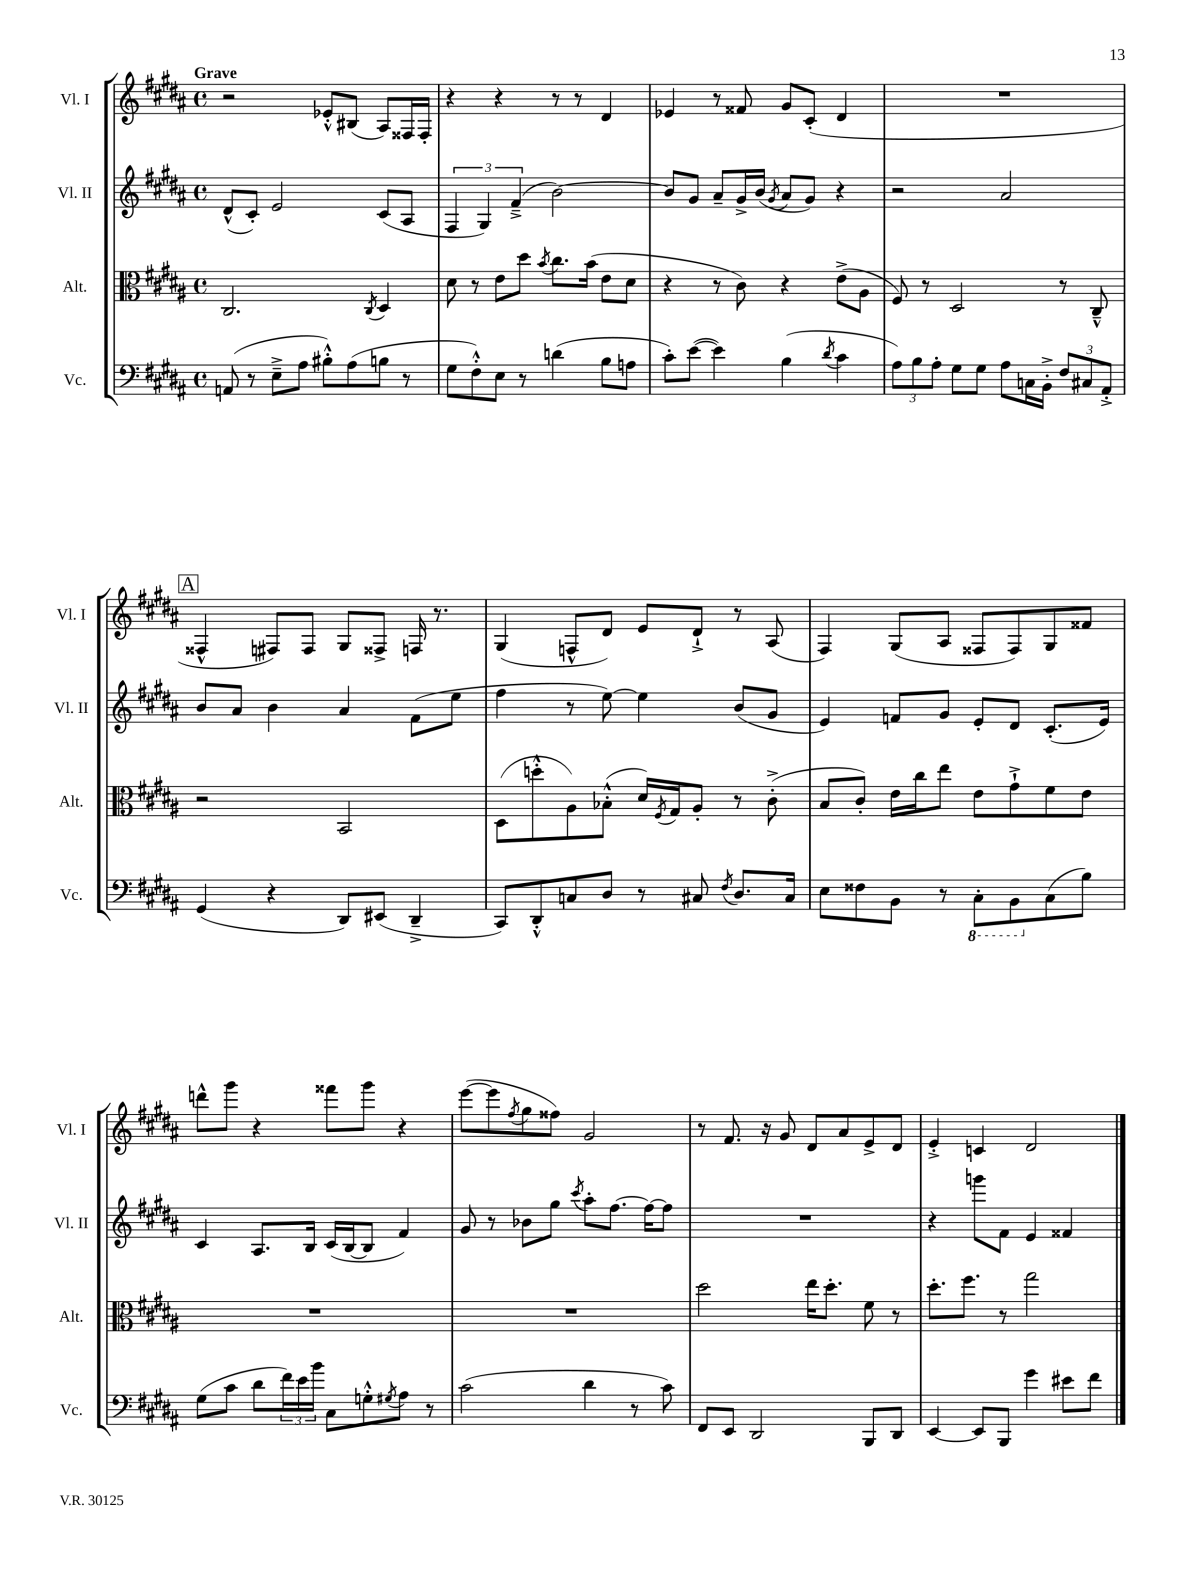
<<
\new StaffGroup <<
\new Staff = "s0" \with { instrumentName = "Vl. I" shortInstrumentName = "Vl. I" } {
    \clef treble \key b \major \defaultTimeSignature \time 4/4 \tempo "Grave"
    r2 ees'8-.-^ bis8( ais8) fisis16 fisis16-. |
    r4 r4 r8 r8 dis'4 |
    ees'4 r8 fisis'8 gis'8 cis'8-.( dis'4 |
    R1 |
    \mark \markup { \box "A" } fisis4-^ fis8) fis8 gis8 fisis8-> f16 r8. |
    gis4( f8-^ dis'8) e'8 dis'8-!-> r8 ais8( |
    fis4) gis8( ais8 fisis8 fisis8) gis8 fisis'8 |
    d'''8-^ gis'''8 r4 fisis'''8 gis'''8 r4 |
    e'''8~( e'''8 \acciaccatura { fis''8 } gis''8 fisis''8) gis'2 |
    r8 fis'8. r16 gis'8 dis'8 ais'8 e'8-> dis'8 |
    e'4-.-> c'4 dis'2 \bar "|." |
}
\new Staff = "s1" \with { instrumentName = "Vl. II" shortInstrumentName = "Vl. II" } {
    \clef treble \key b \major \defaultTimeSignature \time 4/4
    dis'8-^( cis'8-.) e'2 cis'8( ais8 |
    \tuplet 3/2 { fis4 gis4) fis'4--->( } b'2~) |
    b'8 gis'8 ais'8-- gis'16-> b'16( \acciaccatura { gis'8 } ais'8 gis'8) r4 |
    r2 ais'2 |
    \mark \markup { \box "A" } b'8 ais'8 b'4 ais'4 fis'8( e''8 |
    fis''4 r8 e''8~) e''4 b'8( gis'8 |
    e'4) f'8 gis'8 e'8-. dis'8 cis'8.-.( e'16) |
    cis'4 ais8. b16 cis'16( b16~ b8 fis'4) |
    gis'8 r8 bes'8 gis''8 \acciaccatura { cis'''8 } ais''8-. fis''8.~ fis''16~ fis''8 |
    R1 |
    r4 g'''8 fis'8 e'4 fisis'4 \bar "|." |
}
\new Staff = "s2" \with { instrumentName = "Alt." shortInstrumentName = "Alt." } {
    \clef alto \key b \major \defaultTimeSignature \time 4/4
    cis2. \acciaccatura { cis8 } dis4 |
    dis'8 r8 e'8 dis''8 \acciaccatura { b'8 } cis''8. b'16( e'8 dis'8 |
    r4 r8 cis'8) r4 e'8->( ais8 |
    fis8) r8 dis2 r8 cis8---^ |
    \mark \markup { \box "A" } r2 b,2 |
    dis8( d''8-.-^ ais8) bes8-.-^( dis'16) \acciaccatura { fis8 } gis16 ais8-. r8 cis'8-.->( |
    b8 cis'8-.) e'16 cis''16 e''8 e'8 gis'8-!-> fis'8 e'8 |
    R1 |
    R1 |
    dis''2 e''16 dis''8.-. fis'8 r8 |
    dis''8.-. fis''8. r8 gis''2 \bar "|." |
}
\new Staff = "s3" \with { instrumentName = "Vc." shortInstrumentName = "Vc." } {
    \clef bass \key b \major \defaultTimeSignature \time 4/4
    a,8( r8 e8---> ais8 bis8-.-^) ais8( b8 r8 |
    gis8 fis8-.-^) e8 r8 d'4( b8 a8 |
    cis'8-.) e'8~( e'4) b4( \acciaccatura { dis'8 } cis'4 |
    \tuplet 3/2 { ais8) b8 ais8-. } gis8 gis8 ais8 c16 b,16-.-> \tuplet 3/2 { fis8 cis8 ais,8-.-> } |
    \mark \markup { \box "A" } gis,4( r4 dis,8) eis,8( dis,4---> |
    cis,8) dis,8-.-^ c8 dis8 r8 cis8 \acciaccatura { fis8 } dis8. cis16 |
    e8 fisis8 b,8 r8 \ottava #-1 cis,8-. b,,8 \ottava #0 cis8( b8) |
    gis8( cis'8 dis'8 \tuplet 3/2 { fis'16) e'16 b'16 } cis8 g8-.-^ \acciaccatura { gis8 } ais8 r8 |
    cis'2( dis'4 r8 cis'8) |
    fis,8 e,8 dis,2 b,,8 dis,8 |
    e,4~ e,8 b,,8 gis'4 eis'8 fis'8 \bar "|." |
}
>>
>>
\layout { \context { \Score \remove "Bar_number_engraver" } }
